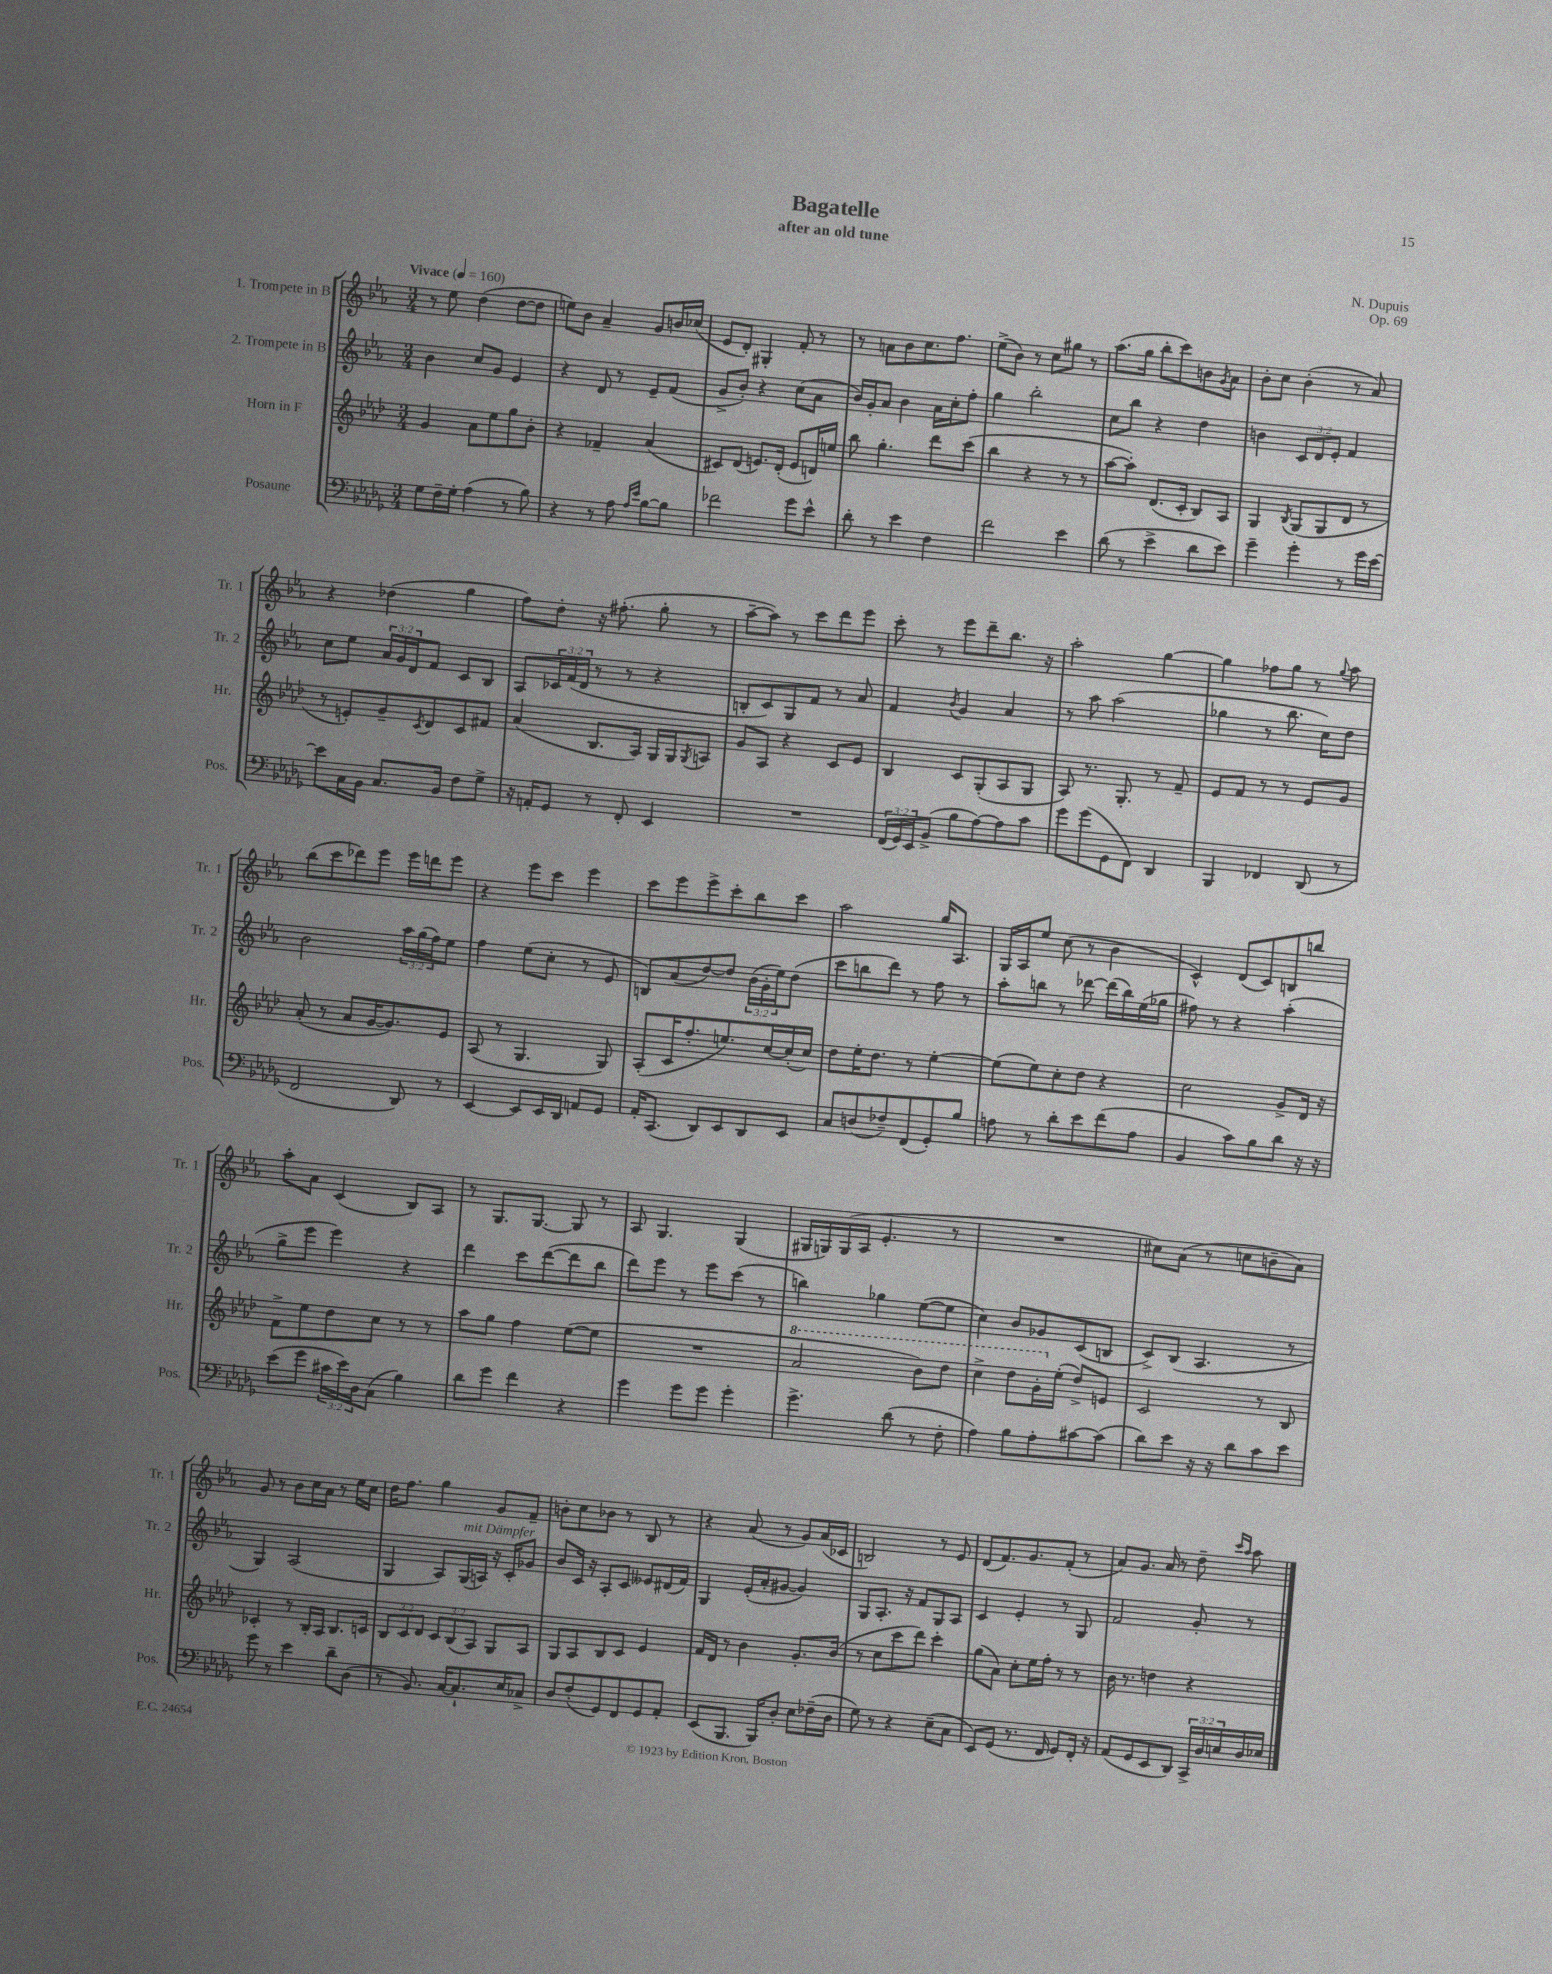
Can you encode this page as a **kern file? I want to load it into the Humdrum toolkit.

**kern	**kern	**kern	**kern
*staff4	*staff3	*staff2	*staff1
*clefF4	*clefG2	*clefG2	*clefG2
*k[b-e-a-d-g-]	*k[b-e-a-d-]	*k[b-e-a-]	*k[b-e-a-]
*M3/4	*M3/4	*M3/4	*M3/4
*MM160	*MM160	*MM160	*MM160
8G-	4g	4b-	8r
16F~	.	.	8ee-
16G-'	.	.	.
(4A-	8a-	8cc	(4dd
.	8ee-	8g	.
8r	8gg	4e-	[8dd
8B-)	8b-'	.	8dd]
=	=	=	=
4r	4r	4r	8ee)
.	.	.	8b-
8r	4f-~	8d	4a-~
8A-	.	8r	.
16qqA-	.	.	.
16qqe-	.	.	.
[8B-	(4a-	8e-~	8g
8B-]	.	(8f	16b
.	.	.	(16cc-
=	=	=	=
2f-	8c#)	8g^	8e-
.	(8d-	8b-')	8d')
.	8.e)	4r	4G#'
.	(16d-'	.	.
8g-	8e	(8cc	8f'
8e-^^	16d)	8a-	8r
.	16ee	.	.
=	=	=	=
8d-'	8bb-	16b-)	8r
.	.	16g'	.
8r	4.gg'	8a-	8a
4e-	.	4b-	8b-
.	.	.	8.cc
4F	8ddd-	16a-	.
.	.	16cc'	8.ff
.	(8ccc	8ff'	.
=	=	=	=
2f	4bb-	4gg	(8ee-^
.	.	.	8b-)
.	4r	2bb-'	8r
.	.	.	8cc
4e-	8r	.	8gg#
.	8r	.	8r
=	=	=	=
(8d-	[8aa-	8cc	(8.aa-
8r	8aa-'])	8bb-	.
.	.	.	16gg
4e-^	(8.d-	4r	8bb-'
.	.	.	8ccc)
.	16c'	.	.
8d-	8B-)	4dd	8b
.	.	.	8qg
8e-)	8A-	.	8a-
=	=	=	=
4g-~	4G	4b	8b-'
.	.	.	8cc
.	8qB-	.	.
4g-'	(8G	12c	(4b-'
.	.	12d	.
.	8G	.	.
.	.	12e-'	.
8r	8d-	4f	8r
16g-	8r	.	8a-)
[16e-	.	.	.
=	=	=	=
8e-]	8r	8cc	4r
16C	8e')	8ee-	.
16BB-	.	.	.
8.C	8g~	24a-	(4dd-
.	.	24g	.
.	.	24d	.
.	8qc	.	.
.	8d-	8f	.
16BB-	.	.	.
8F	8c	8c	4gg
8G-^	8f#	8B-	.
=	=	=	=
16r	(4a-	8A-	8ff)
16AA'	.	.	.
8GG-	.	24c-	8dd'
.	.	(24f	.
.	.	24d	.
8r	8.B-	8r	16r
.	.	.	(8.ff#'
8FF'	.	8r	.
.	16A-)	.	.
4EE-	16G	4r	8gg'
.	16G	.	.
.	8qG	.	.
.	8A	.	8r
=	=	=	=
2.r	8g	8B'	[8aa-~
.	8A-	8c)	8aa-])
.	4r	8G	8r
.	.	8f	8ccc
.	8c	8r	8ddd
.	8e-	8a-	8eee-
=	=	=	=
(24FF	4B-	4f	8ccc'
24GG-)	.	.	.
24EE-	.	.	.
(8BB-^	.	.	8r
.	.	8qb-	.
8B-	8c	4g	8eee-
[8A-)	(8G'	.	8ddd~
8A-]	8A-	4a-	8.bb-
8c	8G	.	.
.	.	.	16r
=	=	=	=
8g-	8A-)	8r	2aa-'
(8g-	8.r	8aa-	.
8GG-	.	(2aa-	.
.	8.G'	.	.
8FF)	.	.	.
4DD-	8r	.	[4gg
.	8f~	.	.
=	=	=	=
4BBB-	8e-	4gg-	4gg]
.	8f	.	.
4FF-	8r	8r	8ff-
.	8r	8.bb-	8gg
(8DD-	8e-	.	8r
.	.	16cc)	.
.	.	.	8qqgg
8r	8g	8dd	8aa-
=	=	=	=
2FF	(8a-'	2b-	(8bb-
.	8r	.	8ccc
.	8a-	.	8ddd-)
.	[16g	.	8eee-
.	8.g])	.	.
8DD-)	.	24aa-	16eee-
.	.	(24gg	.
.	.	.	16ddd
.	.	24ff)	.
8r	8e-	8ee-	8eee-
=	=	=	=
[4EE-	(8A-	4ff	4r
.	8r	.	.
8EE-]	4.G	(8ee-	8eee-
16EE-	.	8cc'	8ccc
16DD-	.	.	.
8AA	.	8r	4eee-
8GG-	8G)	8e-	.
=	=	=	=
16AA-'	(8A-'	8B)	8ccc
(8.CC	.	.	.
.	16c	(8a-	8eee-
.	8.ff'	.	.
8DD-)	.	[8dd)	8eee-^
8EE-	8.ee)	8dd]	8ccc'
8DD-	.	(24b-	8bb-
.	.	24g'	.
.	[16cc	.	.
.	.	24ee-)	.
8EE-	(16cc']	(8dd	8ccc
.	16cc)	.	.
=	=	=	=
8C	8dd-	8ccc	2aa-
(8D	16ee-'	8bb	.
.	8.dd-	.	.
8F-~)	.	8ddd)	.
(8FF	8r	8r	.
8GG-')	[4ee-'	8ff	16gg
.	.	.	8.A-
8B-	.	8r	.
=	=	=	=
8A	(8ee-]	8aa-'	16G
.	.	.	16A-
8r	8ee-)	8bb	8ee-
8d-'	8cc'	8r	(8cc
8e-	8dd-	[8ddd-	8r
(8f	4r	(16ddd-]	4b-
.	.	16bb)	.
8A	.	(16ee-	.
.	.	16gg-	.
=	=	=	=
4BB-	2cc	8ff#)	4c^^)
.	.	8r	.
8c)	.	4r	(8d
8B-	.	.	8c)
8d-	8g^	(4aa-'	8B
16r	16d-	.	8bb
16r	16r	.	.
=	=	=	=
(8e-	8f^	8gg^	8aa-'
8g-	8ee-	8eee-	8a-
24c#	8dd-	4eee-)	(4c
24e-)	.	.	.
24D-	.	.	.
(8C	8cc	.	.
4B-)	8r	4r	8B-)
.	8r	.	8A-
=	=	=	=
8d-	8aa-	4ddd	8r
8g-	8gg	.	8.G
4f	4ff	8ccc	.
.	.	.	[8.G
.	.	([8ddd	.
4r	([8ee-	8ddd]	8G]
.	8ee-]	8bb-	8r
=	=	=	=
4g-	2.r	8ddd)	8A-
.	.	8eee-	4.G
8g-	.	8r	.
8g-	.	8eee-	.
4g-'	.	(8ccc	(4G
.	.	8r	.
=	=	=	=
4.g-^	2aa-	4bb)	16G#
.	.	.	16G)
.	.	.	(16G
.	.	.	16A-
.	.	4gg-	4.e-'
(8d-	.	.	.
8r	8bb-)	([8ee-	.
8F'	8ddd-	8ee-]	8r
=	=	=	=
4A-)	4ccc^	4cc)	2.r
8B-	8ddd-	8b-	.
8A-'	16gg'	8g-	.
.	(16ee-'	.	.
[8c#	8dd-^)	(8c	.
(8c#]	8e	8B	.
=	=	=	=
8d-)	2c	8c^)	8cc#)
8e-	.	(8B-	(8a-
16r	.	4.A-	8r
16r	.	.	.
8d-	.	.	8cc
8c	8r	.	8b~
8e-	8B-	8r	8a-)
=	=	=	=
8g-	4c-'	4G)	8g
8r	.	.	8r
4e-	8r	(2A-	8b-
.	16B-'	.	16cc
.	16A-	.	16a-
8d-~	8.B-	.	8r
(8D-	.	.	16ee-
.	16c	.	16cc
=	=	=	=
8r	12B-	4G	16dd
.	.	.	8.ff
.	12c	.	.
8.BB-)	.	.	.
.	12d-	.	.
.	12c	8A-)	4gg
[16C	.	.	.
.	(12B-	.	.
8.C`]	.	(16G	.
.	12A-)	.	.
.	.	16A)	.
.	8G	16r	8g
16E-	.	16c'	.
8C-^	8A-	8g-	8f~
=	=	=	=
8D-	8G	8b-	8b'
(8F'	8A-	16c	8cc
.	.	16r	.
8GG-)	8B-	8A-'	8b-
8FF	8c	8c	8r
8GG-	4e-	8e--	8B-
8AA-'	.	(16d#	8r
.	.	16f)	.
=	=	=	=
(8EE-	16f	4G	4r
.	16d-	.	.
8.BBB-	8r	.	.
.	4b-	(16e-'	(8a-
16BBB-)	.	16a-'	.
8D-'	.	[8g#	8r
8E-	8.g'	4g#])	8g)
(16F-~	.	.	(16a-
16D-	(16b-	.	16c-
=	=	=	=
8G-)	8r	8G	2B)
8r	8cc	8.A-'	.
4r	8ccc	.	.
.	.	16r	.
.	8ddd-)	8f	.
(8E-~	4ccc'	8G	8r
8C	.	8A-	8e-
=	=	=	=
8EE-)	(8gg	4c	(8d
(8GG-	8a-)	.	8.f)
8.r	8cc'	4e-'	.
.	.	.	8.g
.	16ee-	.	.
16FF	16ff'	.	.
8GG-)	8r	8r	(8f'
16FF'	8r	8G	8r
16r	.	.	.
=	=	=	=
(8AA-	16b-	2f	8a-)
.	8.r	.	.
8GG-	.	.	8.g
8EE-	4dd	.	.
.	.	.	16a-
8DD-)	.	.	8r
24CC^	4r	8g'	8dd~
24D-	.	.	.
24E	.	.	.
.	.	.	16qqccc
.	.	.	16qqaa-
16D-	.	8r	8aa-
16E-	.	.	.
==	==	==	==
*-	*-	*-	*-
